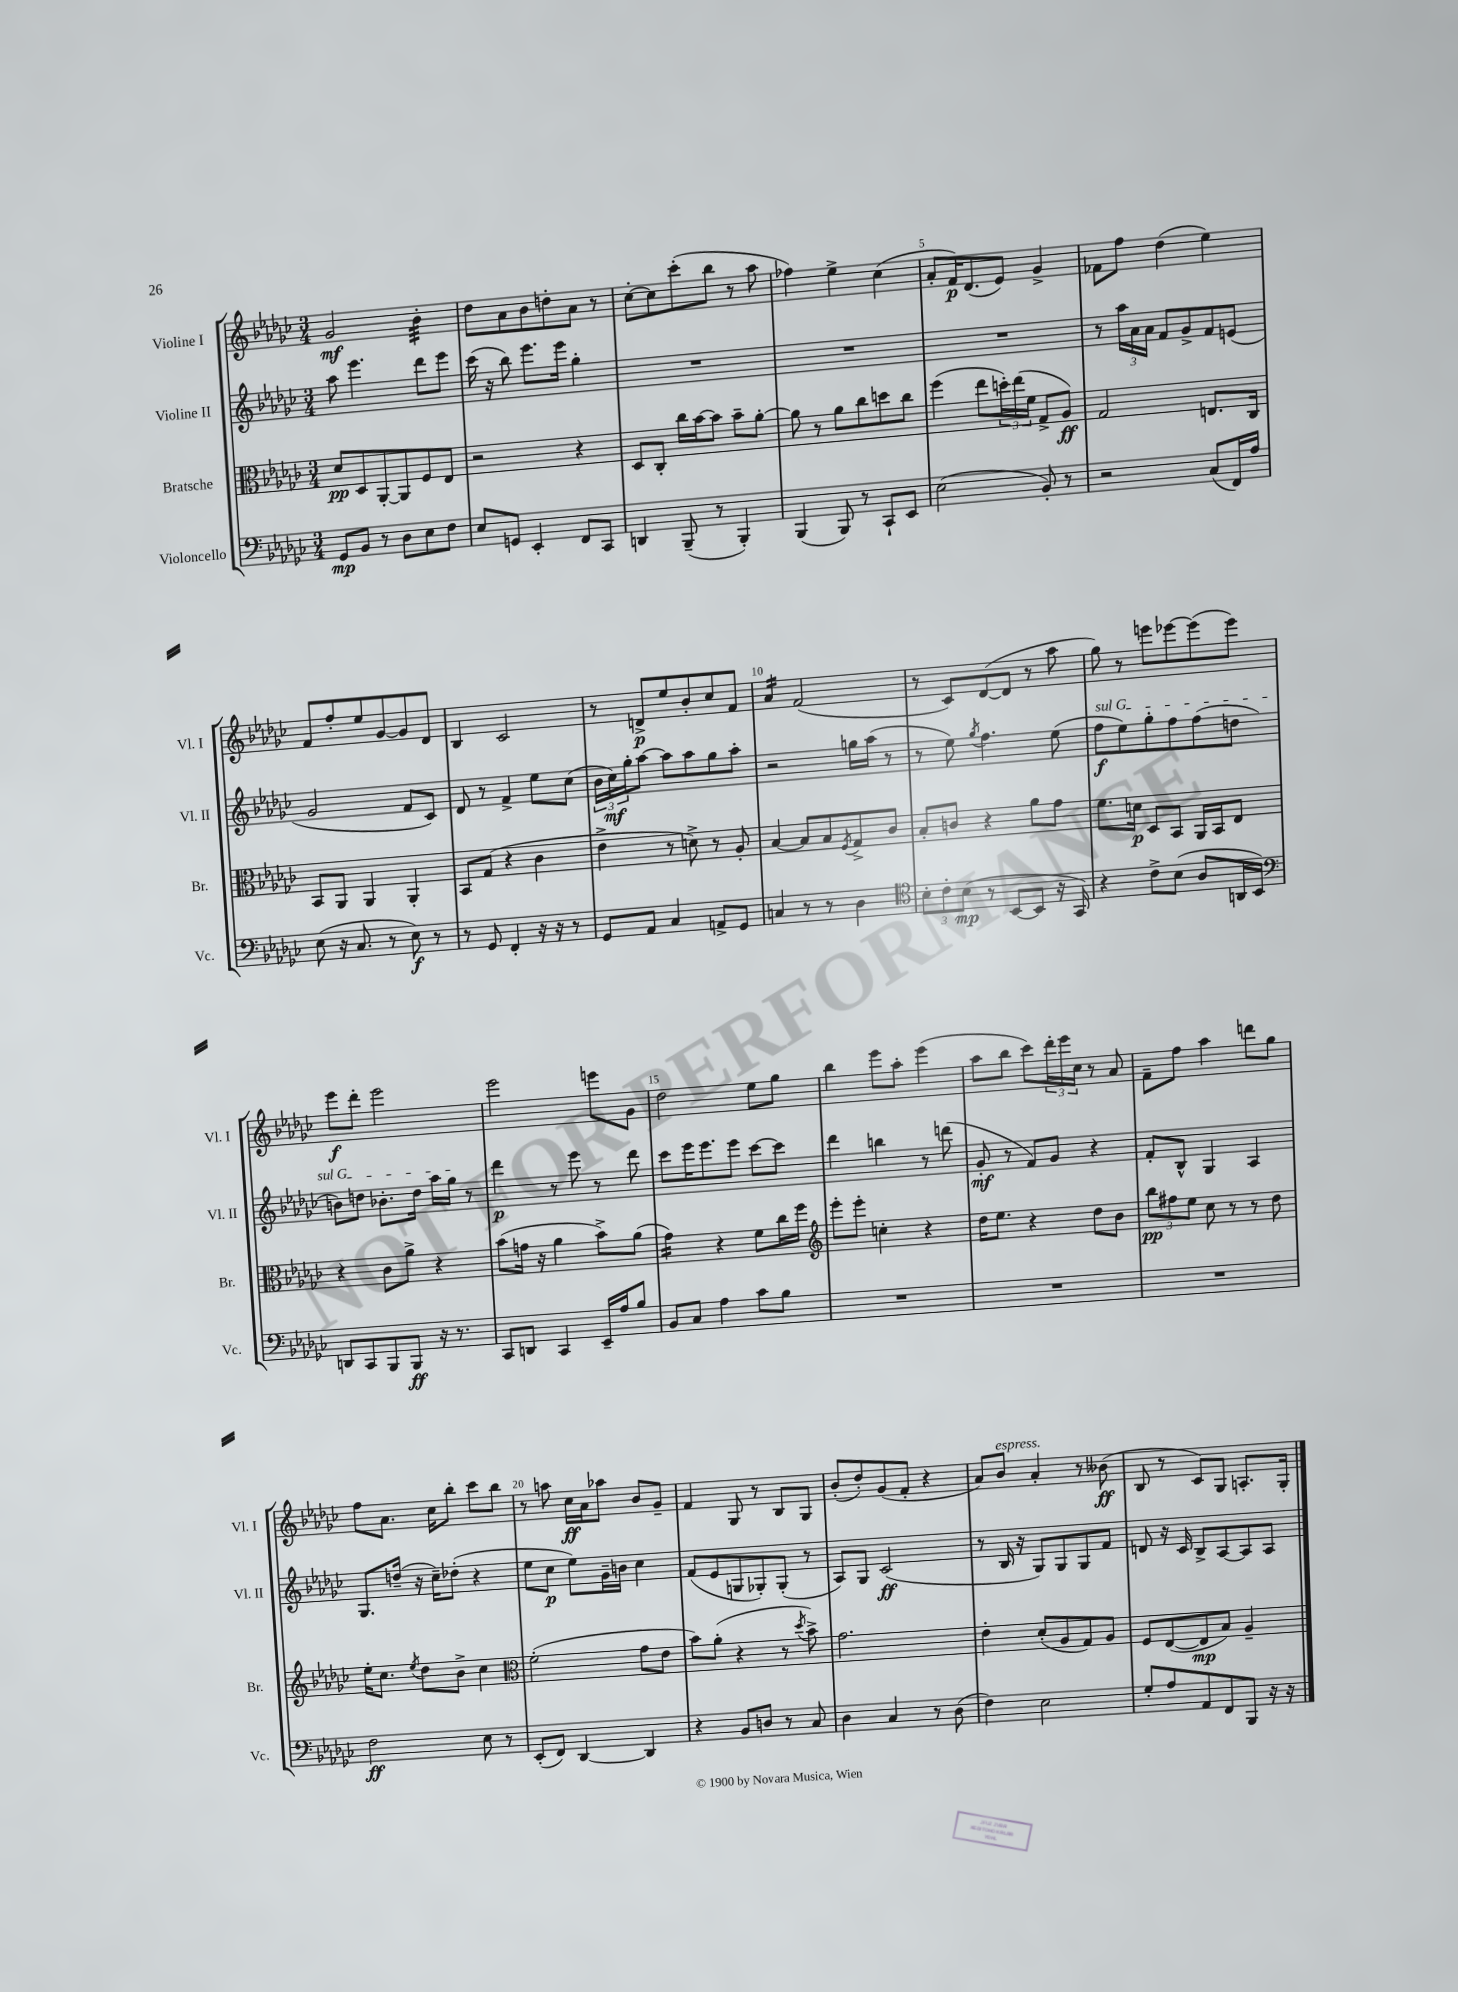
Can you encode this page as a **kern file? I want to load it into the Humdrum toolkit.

**kern	**kern	**kern	**kern
*staff4	*staff3	*staff2	*staff1
*clefF4	*clefC3	*clefG2	*clefG2
*k[b-e-a-d-g-c-]	*k[b-e-a-d-g-c-]	*k[b-e-a-d-g-c-]	*k[b-e-a-d-g-c-]
*M3/4	*M3/4	*M3/4	*M3/4
8GG-	8d-	8aa-	2g-
8BB-	8D-	4.eee-	.
8r	[8AA-'	.	.
8D-	8AA-]	.	.
8E-	8F	8ddd-	4b-'
8F	8E-	8eee-	.
=	=	=	=
8E-	2r	(16ccc-	8dd-
.	.	16r	.
8GG	.	8bb-)	8a-
4EE-'	.	8.eee-	8b-
.	.	.	8dd'
.	.	16eee-	.
8FF	4r	4gg-'	8a-
8CC-	.	.	8r
=	=	=	=
4DD	8D-	2.r	[8cc-'
.	8C-'	.	8cc-]
(8BBB-~	16cc-	.	(8ccc-'
.	[16b-	.	.
8r	8b-]	.	8bb-
4BBB-')	8b-~	.	8r
.	[8a-'	.	8aa-
=	=	=	=
(4BBB-	8a-]	2.r	4ff-)
.	8r	.	.
8BBB-)	8a-	.	4ee-^
8r	8cc-	.	.
8CC-`	8dd	.	(4cc-
8EE-	8cc-	.	.
=	=	=	=
(2E-	(4ff	2.r	8a-'
.	.	.	16f)
.	.	.	(8.d-
.	8ee-	.	.
.	24dd')	.	8e-)
.	(24ee-	.	.
.	24f	.	.
8BB-')	8G-^	.	4g-^
8r	8A-)	.	.
=	=	=	=
2r	2G-	8r	8f-
.	.	24aa-	8ff
.	.	24a-	.
.	.	24a-	.
.	.	8f	(4dd-
.	.	8g-^	.
(8C-	8.E	8f	4ee-)
16FF)	.	(8e	.
16A-	16C-	.	.
=	=	=	=
(8E-	8BB-	2g-	8f
16r	8AA-	.	8ff'
8.C-	.	.	.
.	4AA-	.	8ee-
8r	.	.	[8g-
8E-)	4AA-'	8f	8g-]
8r	.	8c-)	8d-
=	=	=	=
8r	8BB-	8d-	4B-
8GG-	(8G-	8r	.
4FF'	4r	4f^	2c-
16r	4c-	8ee-	.
16r	.	.	.
8r	.	(8cc-	.
=	=	=	=
8GG-	4e-^	24b-	8r
.	.	24cc-)	.
.	.	24gg-'	.
8AA-	.	[8aa-	8d^
4C-	8r	8aa-]	8ee-
.	8d^)	8aa-	8b-'
8AA^	8r	8gg-	8cc-
8GG-	8A-'	8aa-'	8f
=	=	=	=
4C	[4B-	2r	4a-
8r	8B-]	.	(2f
8r	8B-	.	.
.	8qF	.	.
4D-	8G-^	16gg	.
.	.	(16aa-	.
.	8c-	8r	.
=	=	=	=
*clefC4	*	*	*
12B-'	8B-'	8r	8r
12c-'	.	.	.
.	8c	8ee-)	8c-)
(12B-	.	.	.
.	.	8qgg-	.
8r	4r	4.ff	([8d-
[8BB-	.	.	8d-]
8BB-]	8a-	.	8r
16r	8g-	(8ee-	8aa-
16GG-)	.	.	.
=	=	=	=
4r	8.f	8ff	8gg-)
.	.	8ee-)	8r
.	16d	.	.
8c-^	8D-	8gg-'	8eee
(8B-	8BB-	8ff	[8eee-
8A-	16AA-	(8ff	(8eee-]
.	16BB-	.	.
16AA	8E-	8dd	8eee-)
16BB-)	.	.	.
=	=	=	=
*clefF4	*	*	*
8DD	4r	8b)	8eee-
8CC-	.	8dd	8ddd-'
8BBB-	8c-	8.b-'	2eee-
8BBB-	8a-^	.	.
.	.	16dd	.
16r	4r	16aa-	.
8.r	.	16gg-	.
.	.	8r	.
=	=	=	=
8CC-	(8b-	4ddd-	2eee-
8DD	16g	.	.
.	16r	.	.
4CC-	4a-	8r	.
.	.	8eee-	.
16EE-~	8b-^)	8r	8eee
16A-	.	.	.
8B-	(8a-	8ddd-	8g-
=	=	=	=
8BB-	4g-)	8ccc-	2dd-
8C-	.	16eee-	.
.	.	8.eee-	.
4A-	4r	.	.
.	.	8eee-	.
8c-	8f	[8ccc-	8ee-
8B-	16cc-	8ccc-]	8gg-
.	16ff	.	.
=	=	=	=
*	*clefG2	*	*
2.r	8eee-'	4ddd-	4bb-
.	8eee-'	.	.
.	4cc'	4bb	8eee-
.	.	.	8aa-'
.	4r	8r	(4eee-
.	.	(8ddd	.
=	=	=	=
2.r	16dd-	8g-'	8aa-
.	8.ee-	.	.
.	.	8r	8bb-
.	4r	8f)	8ccc-)
.	.	8g-	24ddd-'
.	.	.	24eee-
.	.	.	24cc-
.	8dd-	4r	8r
.	8b-	.	8a-
=	=	=	=
2.r	12bb-	8f'	8f~
.	12ff#	.	.
.	.	8B-^^	8ff
.	12ee-	.	.
.	8cc-	4G-	4aa-
.	8r	.	.
.	8r	4A-	8ddd
.	8dd-	.	8gg-
=	=	=	=
2F	16ee-'	8.G-	8ff
.	8.cc-	.	.
.	.	.	8.a-
.	.	(16dd~	.
.	8qee-	.	.
.	8dd-	16r	.
.	.	16cc-~)	16cc-
.	8b-^	(8dd-'	8bb-'
8E-	4cc-	4r	8ccc-
8r	.	.	8bb-
=	=	=	=
*	*clefC3	*	*
(8EE-'	(2f'	8ee-	8r
8FF)	.	8cc-	8aa
[4DD-	.	8ee-)	16cc-
.	.	.	16a-
.	.	16g-~	8aa-
.	.	16b	.
4DD-]	8g-	4cc-	8b-
.	8e-	.	8g-~
=	=	=	=
4r	8b-)	(8f	4f
.	(8a-'	8e-	.
8BB-	4r	8G	8G-
8D	.	8G-')	8r
8r	8r	(8G-'	8B-
.	8qdd-	.	.
8C-	8b-^)	8r	8G-
=	=	=	=
4D-	2.g-	8A-)	(8b-'
.	.	8G-	8dd-')
4C-	.	(2c-	(8g-
.	.	.	8f'
8r	.	.	4r
(8D-	.	.	.
=	=	=	=
4F)	4e-'	8r	8a-)
.	.	16B-	8b-
.	.	16r	.
2E-	(8d-'	8G-)	4a-'
.	8A-	8G-	.
.	8G-)	8G-	8r
.	8A-	8f	(8b--
=	=	=	=
8G-'	8F	8d	8B-
8A-	([8E-	16r	8r
.	.	16c-	.
8AA-	8E-]	8B-^	8c-)
8FF	8B-)	[8A-	8G-
8BBB-	4A-~	8A-]	8.A'
16r	.	8A-	.
16r	.	.	16G-'
==	==	==	==
*-	*-	*-	*-
